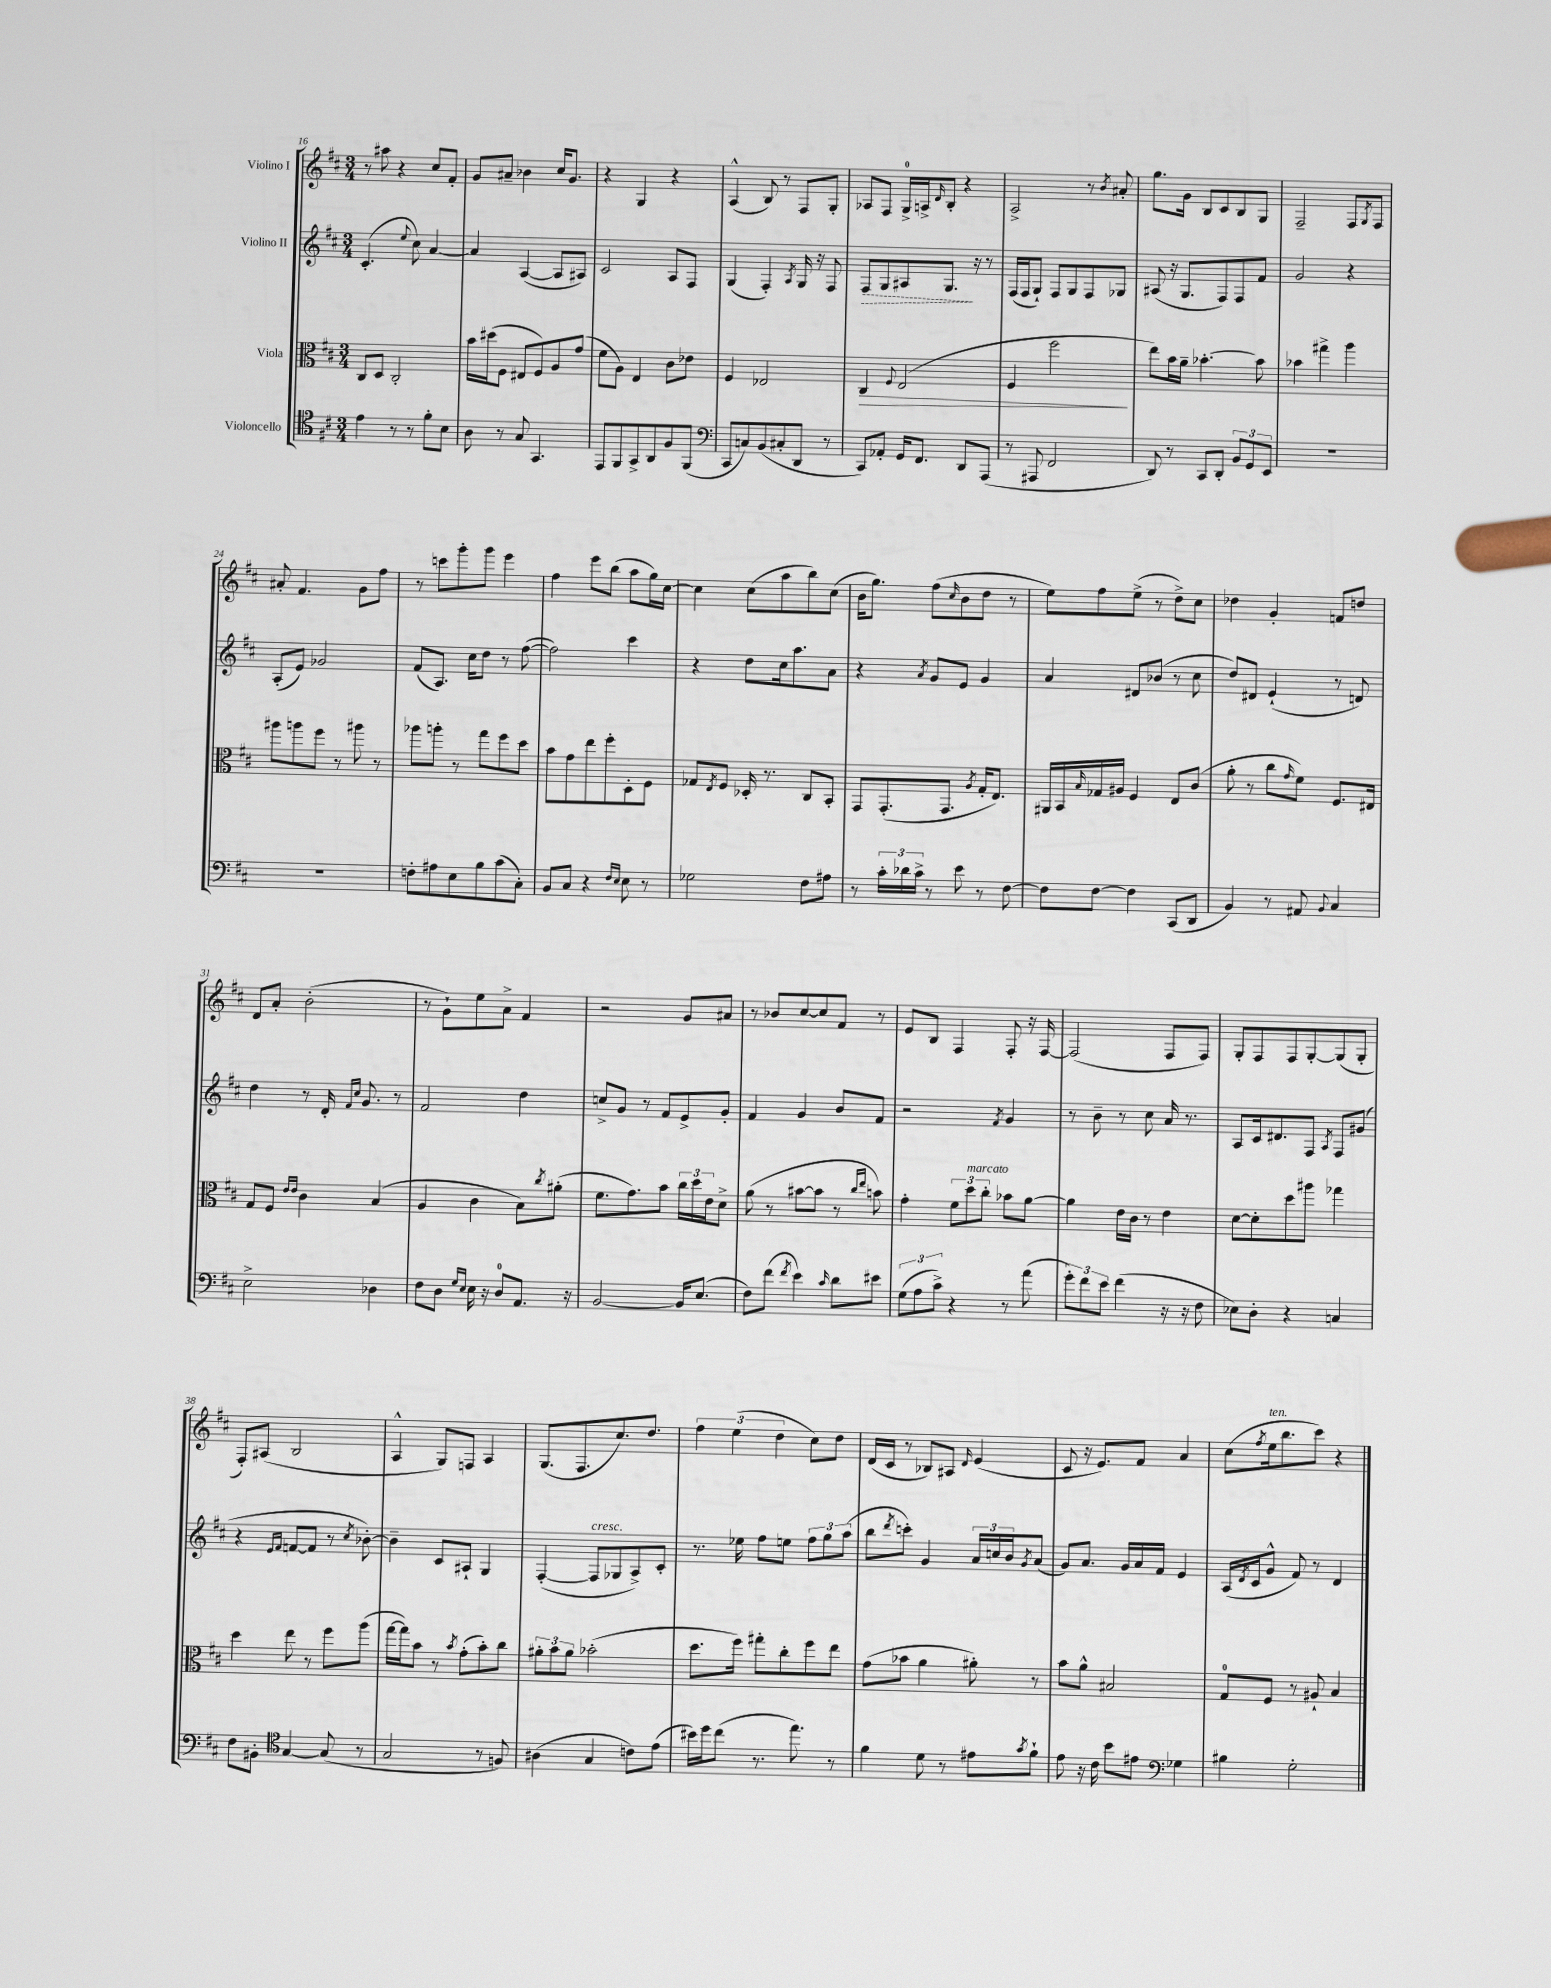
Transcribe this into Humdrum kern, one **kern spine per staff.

**kern	**kern	**kern	**kern
*staff4	*staff3	*staff2	*staff1
*clefC4	*clefC3	*clefG2	*clefG2
*k[f#c#]	*k[f#c#]	*k[f#c#]	*k[f#c#]
*M3/4	*M3/4	*M3/4	*M3/4
4e	8C#	(4.c#'	8r
.	8D	.	8aa#
8r	2C#'	.	4r
.	.	8qqee	.
8r	.	8cc#)	.
8f#'	.	[4a	8cc#
8B	.	.	8f#'
=	=	=	=
8A	16b	4a]	8g
.	(16dd#	.	.
8r	8F#	.	8a#~
8G	8E#	([4A	4b-
4.GG	8F#)	.	.
.	8A	8A]	16cc#
.	.	.	8.g
.	(8g	8A#)	.
=	=	=	=
8EE	8f#	2c#	4r
8FF#	8A)	.	.
8GG^	4E	.	4G
8AA	.	.	.
8F#	8c#	8A	4r
(8FF#	8e-	8F#	.
=	=	=	=
*clefF4	*	*	*
8CC#	4F#	(4G	(4A^^
8C)	.	.	.
(8BB	2E-	4F#')	8B)
8C#'	.	.	8r
.	.	8qA	.
8DD	.	16G	8F#
.	.	16r	.
8r	.	8F#	8G'
=	=	=	=
8CC#)	4C#	8F#	8A-
8AA-'	.	8G	8F#
.	8qqF#	.	.
16GG	(2E	8A#	16G^
8.FF#	.	.	16A^
.	.	.	16qqd
.	.	8.G	8B'
8DD	.	.	4r
.	.	16r	.
(8AAA	.	8r	.
=	=	=	=
8r	4F#	(16F#	2A^
.	.	16F#	.
8AAA#	.	8G`)	.
2FF#	2ff#	8F#	.
.	.	8G	.
.	.	8F#	8r
.	.	.	8qb
.	.	8G-	8a#'
=	=	=	=
8DD)	8ee)	(8A#	8.gg
8r	16b	16r	.
.	16a~	8.G	16g
8CC#	[4.b-'	.	8B
8DD'	.	8F#)	8c#
12BB	.	8F#	8B
12GG	.	.	.
.	8b-]	8f#	8G
12EE	.	.	.
=	=	=	=
2.r	4b-	2g	2F#~
.	4gg#^	.	.
.	4aa	4r	8F#
.	.	.	8qG
.	.	.	8F#
=	=	=	=
2.r	8aa#	(8A'	8a#'
.	8aa	8e)	4.f#
.	8ff#	2g-	.
.	8r	.	.
.	8aa#	.	8g
.	8r	.	8ff#
=	=	=	=
8F'	8aa-	(8f#	8r
8A#	8aa'	8.A)	8ccc
8E	8r	.	8ggg'
.	.	16cc#	.
8B	8gg	8dd	8ggg
(8c#	8ff#	8r	4eee
8C#')	8dd	([8ff#	.
=	=	=	=
8BB	8b	2ff#])	4ff#
8C#	8g	.	.
4r	8ee	.	8eee
.	8ff#'	.	(8bb
16qqF#	.	.	.
16qqE	.	.	.
8E	8D'	4ccc#	8aa
8r	8F#	.	16gg)
.	.	.	[16cc#
=	=	=	=
2G-	8G-	4r	4cc#]
.	8qE	.	.
.	8F#	.	.
.	16D-'	8dd	(8cc#
.	8.r	.	.
.	.	16cc#	8aa
.	.	8.aa	.
8F#	8C#	.	8bb)
8A#	8BB'	8a	(8cc#
=	=	=	=
8r	8GG	4r	16b
.	.	.	8.gg)
24c#'	(8.GG'	.	.
24d-	.	.	.
24c#^	.	.	.
.	.	8qa	.
8r	.	8g	(8ff#
.	8.GG	.	.
.	.	.	16qqcc#
8e	.	8e	8b
.	8qA	.	.
8r	16G'	4g	8dd
.	8.E)	.	.
[8F#	.	.	8r
=	=	=	=
8F#]	16AA#	4a	8ee)
.	16BB	.	.
.	16qqB	.	.
[8F#	16G-	.	8ff#
.	16A#	.	.
4F#]	4F#	8d#	(8ee^
.	.	(8b-	8r
(8CC#	8E	8r	8dd^)
8DD	(8c#	8cc#	8cc#
=	=	=	=
4BB)	8a'	8dd)	4dd-
.	8r	8d#	.
8r	8cc#	(4e`	4g'
.	16qqg	.	.
8AA#	8f#)	.	.
8qqBB	.	.	.
4C#	8.F#	8r	8f
.	.	8d)	8dd
.	16E#	.	.
=	=	=	=
2E^	8G	4dd	8d
.	8F#	.	8a'
.	16qqe	.	.
.	16qqe	.	.
.	4c#	8r	(2b'
.	.	16d'	.
.	.	16qqf#	.
.	.	16qqcc#	.
.	.	8.g	.
4D-	(4B	.	.
.	.	8r	.
=	=	=	=
8F#	4A	2f#	8r
8D	.	.	8g`)
16qqG	.	.	.
16qqE	.	.	.
16E	4c#	.	8ee
16r	.	.	.
8D	.	.	8a^
8.AA	8B)	4dd	4f#
.	8qcc#	.	.
.	(8a#'	.	.
16r	.	.	.
=	=	=	=
[2BB	8.f#	8cc^	2r
.	.	8g	.
.	8.g)	.	.
.	.	8r	.
.	8b	8f#	.
16BB]	24cc#	8e^	8g
.	24dd	.	.
(8.E	.	.	.
.	24e	.	.
.	8d^	8g'	8a#
=	=	=	=
8F#)	(8a	4f#	8r
(8f#	8r	.	8b-
8qf#	.	.	.
4e)	[8b#	4g	[8cc#
.	8b#]	.	8cc#]
16qqc#	.	.	.
8d	8r	8b	8f#
.	16qqcc#	.	.
.	16qqee	.	.
8e#	8b)	8f#	8r
=	=	=	=
(12G	4g'	2r	8e
12A	.	.	.
.	.	.	8B
12c#^)	.	.	.
4r	12f#	.	4F#
.	12dd	.	.
.	12cc#'	.	.
.	.	8qf#	.
8r	8b-	4g	8F#'
(8a	[8a	.	16r
.	.	.	[16F#
=	=	=	=
12g')	4a]	8r	(2F#]
12f#	.	.	.
.	.	8b~	.
12e	.	.	.
(4f#	16e	8r	.
.	16c#	.	.
.	8r	8cc#	.
16r	4e	16a	8F#
16r	.	8.r	.
8F#	.	.	8F#)
=	=	=	=
8E-)	[8d	8A	8G'
8D'	8d']	16c#	8F#
.	.	8.d#	.
4r	8dd	.	8F#
.	8aa#	8F#	[8G'
.	.	8qA	.
4C	4gg-	8F#	(8G]
.	.	(8g#	8G'
=	=	=	=
8F#	4dd	4r	8F#')
8BB#'	.	.	(8A#
*clefC4	*	*	*
.	.	16qqe	.
.	.	16qqf#	.
[4G	8ee	[8f	2B
.	8r	8f]	.
(8G]	8ff#	8r	.
.	.	8qcc#	.
8r	(8aa	[8b-')	.
=	=	=	=
2G	[16gg	4b-~]	4A^^
.	16gg])	.	.
.	8b	.	.
.	8r	8c#	8G)
.	8qb	.	.
.	(8g'	8A#`	8F
8r	8b')	4G	4A
8F)	8cc#	.	.
=	=	=	=
(4A#	12a#'	([4F#'	(8.G
.	12b	.	.
.	12a#	.	.
.	.	.	8.F#
4G	(2b-'	8F#]	.
.	.	8G-	8.cc#)
8c)	.	8A^)	.
.	.	.	8.dd
(8e	.	8c#'	.
=	=	=	=
16b#)	8.dd	8.r	6ff#
16dd	.	.	.
(8cc#	.	.	.
.	.	.	(6ee
.	16ff#)	16ee-	.
8.r	8gg#'	8ff#	.
.	.	.	6dd
.	8cc#'	8ee	.
8.ee)	.	.	.
.	8ff#	12ff#	8cc#)
.	.	12gg	.
8r	8ee	.	8dd
.	.	(12aa	.
=	=	=	=
4f#	(8g	8bb	(16d
.	.	.	16c#
.	.	8qddd	.
.	8b-	8ccc')	8r
8d	4a	4g	8B-)
8r	.	.	8A#
.	.	.	16qqd
8e#	8a#')	24a	(4e
.	.	24cc	.
.	.	24b	.
8qg	.	8qg	.
8f#`	8r	(8a	.
=	=	=	=
8e	8b	8g)	8c#
16r	8a^^	8.a	16r
16c#	.	.	8.e)
8b	2B#	.	.
.	.	16g	.
8e#	.	16a	8f#
.	.	16f#	.
*clefF4	*	*	*
4G-	.	4e	4a
=	=	=	=
4B#	8G	(16A	(8cc#
.	.	8qd	.
.	.	16c#	.
.	.	.	8qff#
.	8F#	8g^^	16ee
.	.	.	8.bb
2G'	8r	8f#)	.
.	8A#`	8r	8ccc#)
.	4B	4d	4r
==	==	==	==
*-	*-	*-	*-
